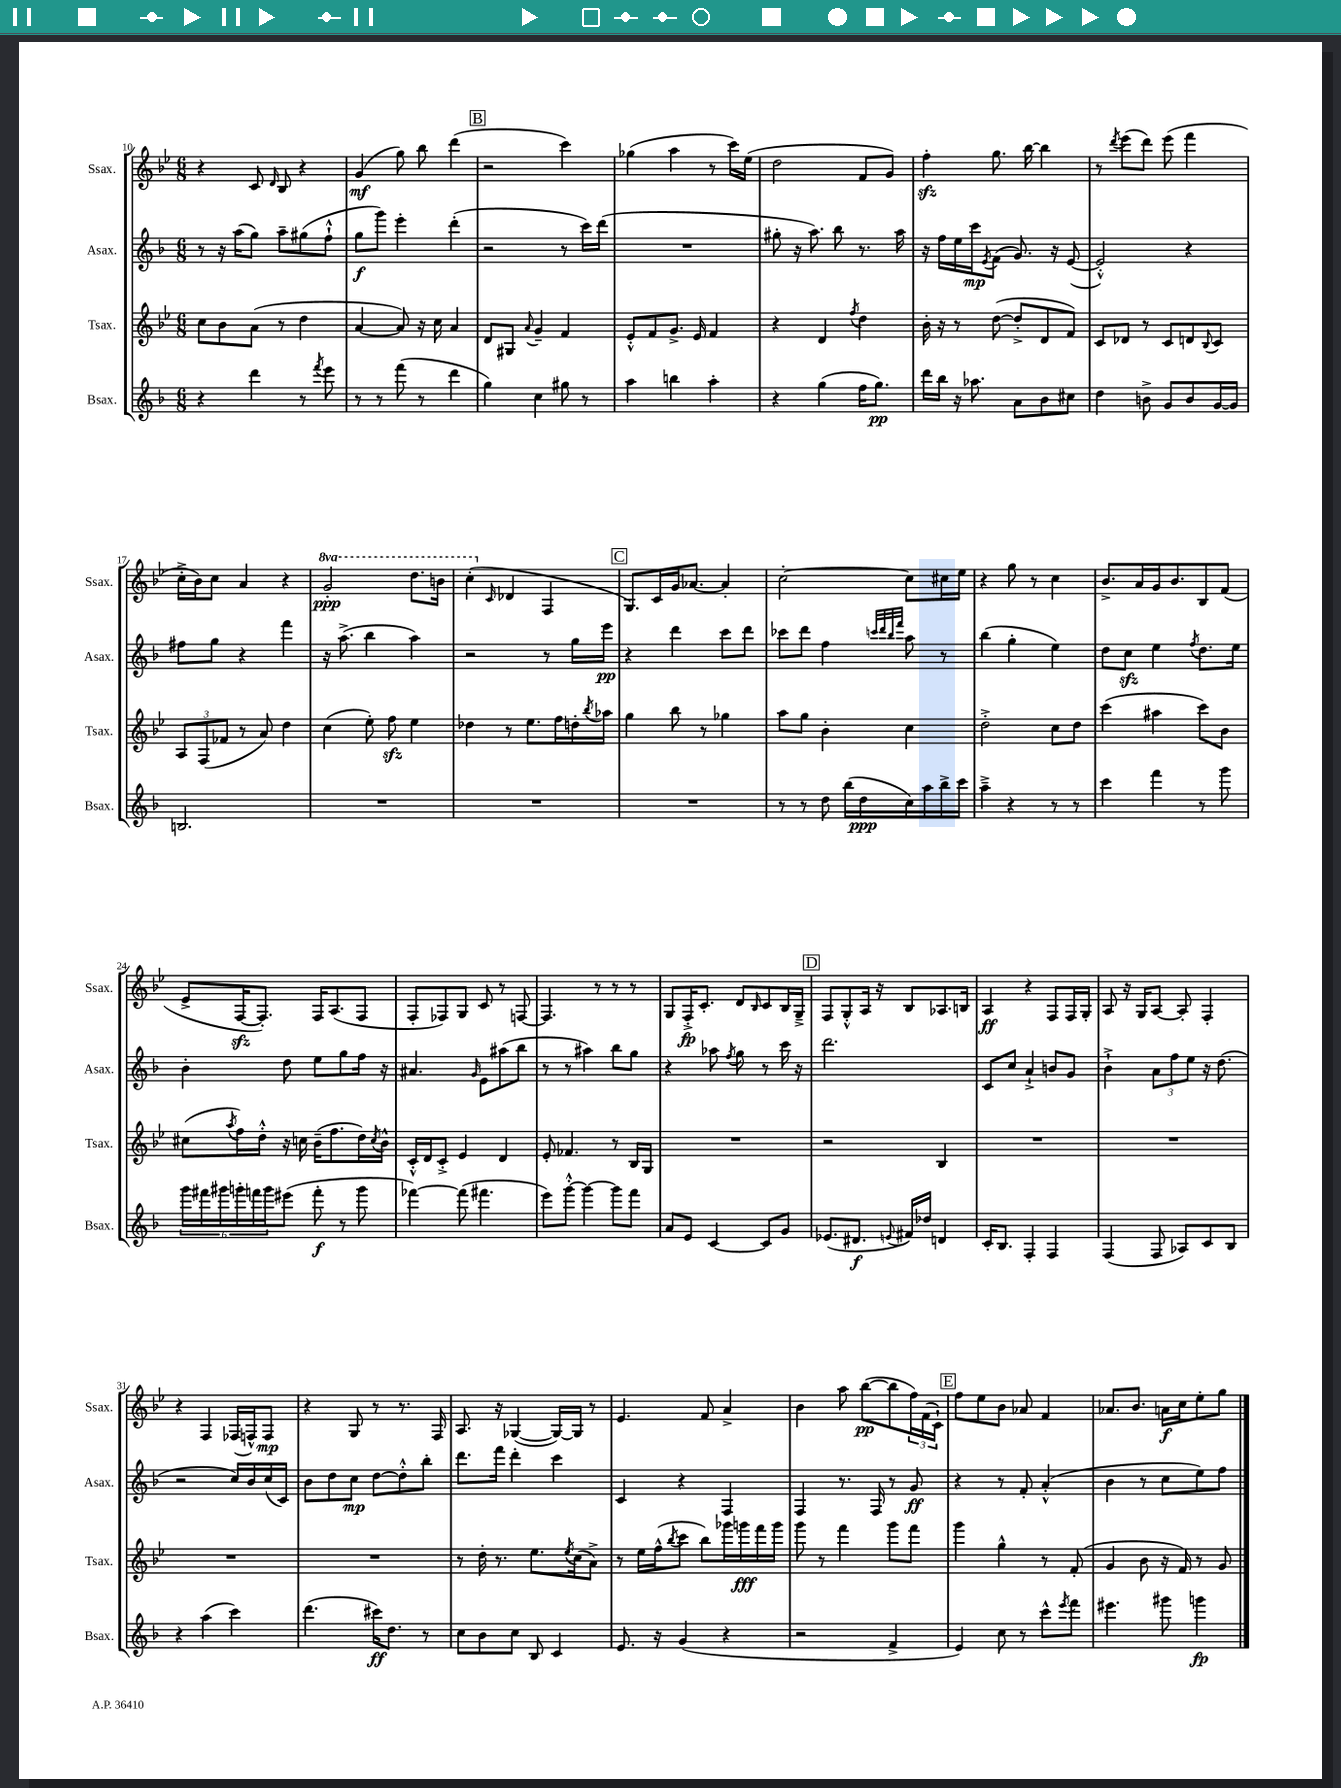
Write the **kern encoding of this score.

**kern	**kern	**kern	**kern
*staff4	*staff3	*staff2	*staff1
*clefG2	*clefG2	*clefG2	*clefG2
*k[b-]	*k[b-e-]	*k[b-]	*k[b-e-]
*M6/8	*M6/8	*M6/8	*M6/8
4r	8cc\L	8r	4r
.	8b-\	16r	.
.	.	(16aa\LK	.
4ddd\	(8a\J	8gg\J)	8c/
.	.	.	16qqd/
.	8r	8aa~\L	8B-/
8r	4dd\	(8gg#\	4r
8qfff/	.	.	.
8eee\	.	8ff`^^\J	.
=	=	=	=
8r	[4a/	8gg\L	(4g/
8r	.	8ggg\J)	.
(8fff\	8a/])	4eee'\	8gg\)
8r	16r	.	8bb-\
.	16cc\	.	.
4ddd\	4a/	(4ddd'\	(4ddd\
=	=	=	=
4gg\)	8d/L	2r	2r
.	8G#/J	.	.
.	8qqa/	.	.
4cc\	4g~/	.	.
8gg#\	4f/	8r	4ccc\)
8r	.	16ccc\LL)	.
.	.	(16ddd\JJ	.
=	=	=	=
4aa\	8e-'^^/L	2.r	(4gg-\
.	8f/	.	.
4bb\	8.g^/J	.	4aa\
.	16e-/	.	.
4aa'\	4f/	.	8r
.	.	.	16ccc\LL)
.	.	.	(16ee-\JJ
=	=	=	=
4r	4r	8gg#'\	2dd\
.	.	16r	.
.	.	8.aa\)	.
(4gg\	4d/	.	.
.	.	8bb-\	.
.	8qff/	.	.
16ff\LK	4dd\	8.r	8f/L
8.gg\J)	.	.	.
.	.	.	8g/J)
.	.	16aa\	.
=	=	=	=
16ddd\LL	16b-'\	16r	4ff'\
16bb-\JJ	16r	16ff\LL	.
16r	8r	16ee\	.
8.aa-\	.	16ccc\J	.
.	.	8qe/	.
.	([8dd\	(8f\J	8.gg\
8a\L	8dd'^/]L	8.g/)	.
.	.	.	[16bb-\
8b-\	8d/	.	4bb-\]
.	.	16r	.
8cc#\J	8f/J)	([8e/	.
=	=	=	=
4dd\	8c/L	2e'^^/])	8r
.	.	.	8qddd/
.	8d-/J	.	(8eee-\L
8b^\	8r	.	8ddd\J)
8g/L	8c/L	.	(8eee-\
8b/	8d/	4r	4fff\
.	8qqB-/	.	.
[16g/L	8c/J	.	.
16g/]JJ	.	.	.
=	=	=	=
2.B/	12A/L	8ff#\L	16cc'^\LL
.	.	.	16b-\J)
.	(12F/	.	.
.	.	8gg\J	8cc\J
.	12f-/J	.	.
.	8r	4r	4a/
.	8a/)	.	.
.	4dd\	4fff\	4r
=	=	=	=
2.r	(4cc\	16r	2gg'/
.	.	(8.aa^\	.
.	8ee-'\)	4bb-\	.
.	8ff\	.	.
.	4ee-\	4aa\)	8.ddd\L
.	.	.	16bb\Jk
=	=	=	=
2.r	4dd-\	2r	(4ccc'\
.	.	.	16qqc/
.	8r	.	4d-/
.	8.ee-\L	.	.
.	.	8r	4F/
.	16ff\L	.	.
.	16dd'\	16gg\LL	.
.	8qbb-/	.	.
.	16aa-\JJ	16eee\JJ	.
=	=	=	=
2.r	4gg\	4r	8.G/L)
.	.	.	16c/L
.	8bb-\	4ddd\	16g/J
.	.	.	[8.a-/J
.	8r	.	.
.	4gg-\	8ccc\L	4a-'/]
.	.	8ddd\J	.
=	=	=	=
8r	8aa\L	8ccc-\L	[2cc'\
8r	8gg\J	8ddd\J	.
8dd\	4b-'\	4ff\	.
(16bb-\LL	.	.	.
16dd\	.	.	.
.	.	32qqccc/LLL	.
.	.	32qqddd/	.
.	.	32qqbb-/	.
.	.	32qqfff/JJJ	.
16cc\)	4cc\	8aa\	8cc\]L
16aa\	.	.	.
16bb-^\	.	8r	16cc#\L
16ccc\JJ	.	.	16ee-\JJ
=	=	=	=
4aa~^\	2dd'^\	(4bb-\	4r
4r	.	4gg'\	8gg\
.	.	.	8r
8r	8cc\L	4ee\)	4cc\
8r	8dd\J	.	.
=	=	=	=
4ccc\	(4ccc\	8dd\L	8.b-^/L
.	.	8cc\J	.
.	.	.	16a/L
4fff\	4aa#\	4ee\	16g/J
.	.	.	8.b-/
.	.	8qff/	.
8r	8ccc\L)	8.dd\L	8B-/
8ggg\	8b-\J	.	(8f/J
.	.	16ee\Jk	.
=	=	=	=
24ggg\LL	(8cc#\L	4b-'\	8e-^/L
24fff#\	.	.	.
24ggg#\	.	.	.
.	8qaa/	.	.
24ggg'\	16ff\L)	.	[16F/K
24fff\	.	.	.
.	16dd'^^\JJ	.	8.F'/]J)
24ggg\J	.	.	.
(8eee#\J	16r	8dd\	.
.	16cc\	.	.
8fff'\	(16b-~\LK	8ee\L	16F/LK
.	8.ff\	.	(8.A/
8r	.	8gg\	.
8ggg\	16dd\L)	16ff\Jk	8F/J
.	8qcc/	.	.
.	16b-^^\JJ	16r	.
=	=	=	=
[4fff-\)	16c'^^/LL	4.a#/	8F'/L
.	16d/J	.	.
.	8c'^/J	.	8F-/)
(8fff-\]	4e-/	.	8G/J
.	.	16qqg/	.
4.fff#\	.	8e\L	8c/
.	4d/	(8aa#\	8r
.	.	8bb-\J	[8F/
=	=	=	=
8eee\L)	8e-'/	8r	4.F/]
[8ggg'^^\J	4.f-/	8r	.
4ggg\_	.	4aa#\)	.
.	.	.	8r
8ggg\]L	8r	8bb-\L	8r
8fff\J	16B-/LL	8gg\J	8r
.	16G/JJ	.	.
=	=	=	=
8a/L	2.r	4r	8G/L
8e/J	.	.	16F'^/K
.	.	.	8.c'/J
[4c/	.	8aa-\	.
.	.	8qff/	.
.	.	8gg\	8d/L
.	.	.	16qqB-/
8c/]L	.	8r	8c/
8g/J	.	16ccc\	16B-/L
.	.	16r	16G~^/JJ
=	=	=	=
(8.e-/L	2r	2.ddd\	8F/L
.	.	.	8G'^^/
8.d#/J	.	.	.
.	.	.	16A/Jk
.	.	.	16r
8qqe/	.	.	.
16f#/LL)	.	.	8B-/L
16dd-/JJ	.	.	.
4d/	4B-/	.	8.A-/
.	.	.	16B/Jk
=	=	=	=
16c'/LK	2.r	8c/L	4A/
8.B-/J	.	.	.
.	.	8cc/J	.
4F'/	.	4a`^/	4r
4F/	.	8b/L	8F/L
.	.	8g/J	16F/L
.	.	.	16G'/JJ
=	=	=	=
(4F/	2.r	4b-`^\	8A/
.	.	.	16r
.	.	.	16G/LK
8F/	.	12a\L	[8A/J
.	.	12ff\	.
8A-/L)	.	.	8A'/]
.	.	12ee\J	.
8c/	.	16r	4F'/
.	.	(8.dd\	.
8B-/J	.	.	.
=	=	=	=
4r	2.r	2r	4r
(4aa\	.	.	4F/
4ccc\)	.	16cc/LL)	(16F-/LL
.	.	16b-/	16F^^/J)
.	.	(16cc/	8F/J
.	.	16c/JJ)	.
=	=	=	=
(4.ddd\	2.r	8b-\L	4r
.	.	8dd\	.
.	.	8cc\J	8G/
16ccc#\LK)	.	[8dd\L	8r
8.dd\J	.	.	.
.	.	8dd'^^\]	8.r
8r	.	8bb-'\J	.
.	.	.	16F/
=	=	=	=
8cc\L	8r	8.ddd\L	8.A/
8b-\	16dd'\	.	.
.	8.r	16fff\Jk	16r
8cc\J	.	4ddd'\	([4G-/
8B-/	8.ee-\L	.	.
4c/	.	4ccc\	16G-/_LL)
.	8qee-/	.	.
.	(16cc\k	.	16G-/]JJ
.	8a^\J)	.	8r
=	=	=	=
8.e/	8r	4c/	4.e-/
.	16ee-\LL	.	.
16r	(16ff^^\J	.	.
.	8qbb-/	.	.
(4g/	8ccc\J	4r	.
.	8bb-\L)	.	8f/
4r	16ggg-\L	4F/	4a^/
.	16ggg\	.	.
.	16fff\	.	.
.	16ggg\JJ	.	.
=	=	=	=
2r	8ggg\	4F/	4b-\
.	8r	.	.
.	4fff\	8.r	8aa\
.	.	.	([8bb-\L
.	.	16F/	.
4f^/	8ggg\L	8r	8bb-\]
.	8fff\J	8g/	24ff\L)
.	.	.	(24f\
.	.	.	24c`\JJ)
=	=	=	=
4e/)	4ggg\	4r	8ff\L
.	.	.	8ee-\
8cc\	4gg^^\	8r	8b-\J
8r	.	8f'/	8a-/
8ccc^^\L	8r	(4a'^^/	4f/
8qeee/	.	.	.
8fff\J	(8f'/	.	.
=	=	=	=
4.eee#\	4g/	4b-\	8.a-/L
.	.	.	8.b-/J
.	8b-\	8r	.
8ggg#\	16r	8cc\L	16a\LL
.	16f/)	.	16cc\J
4ggg\	8r	8ee\)	8ee-'\
.	8g/	8ff\J	8gg\J
==	==	==	==
*-	*-	*-	*-
